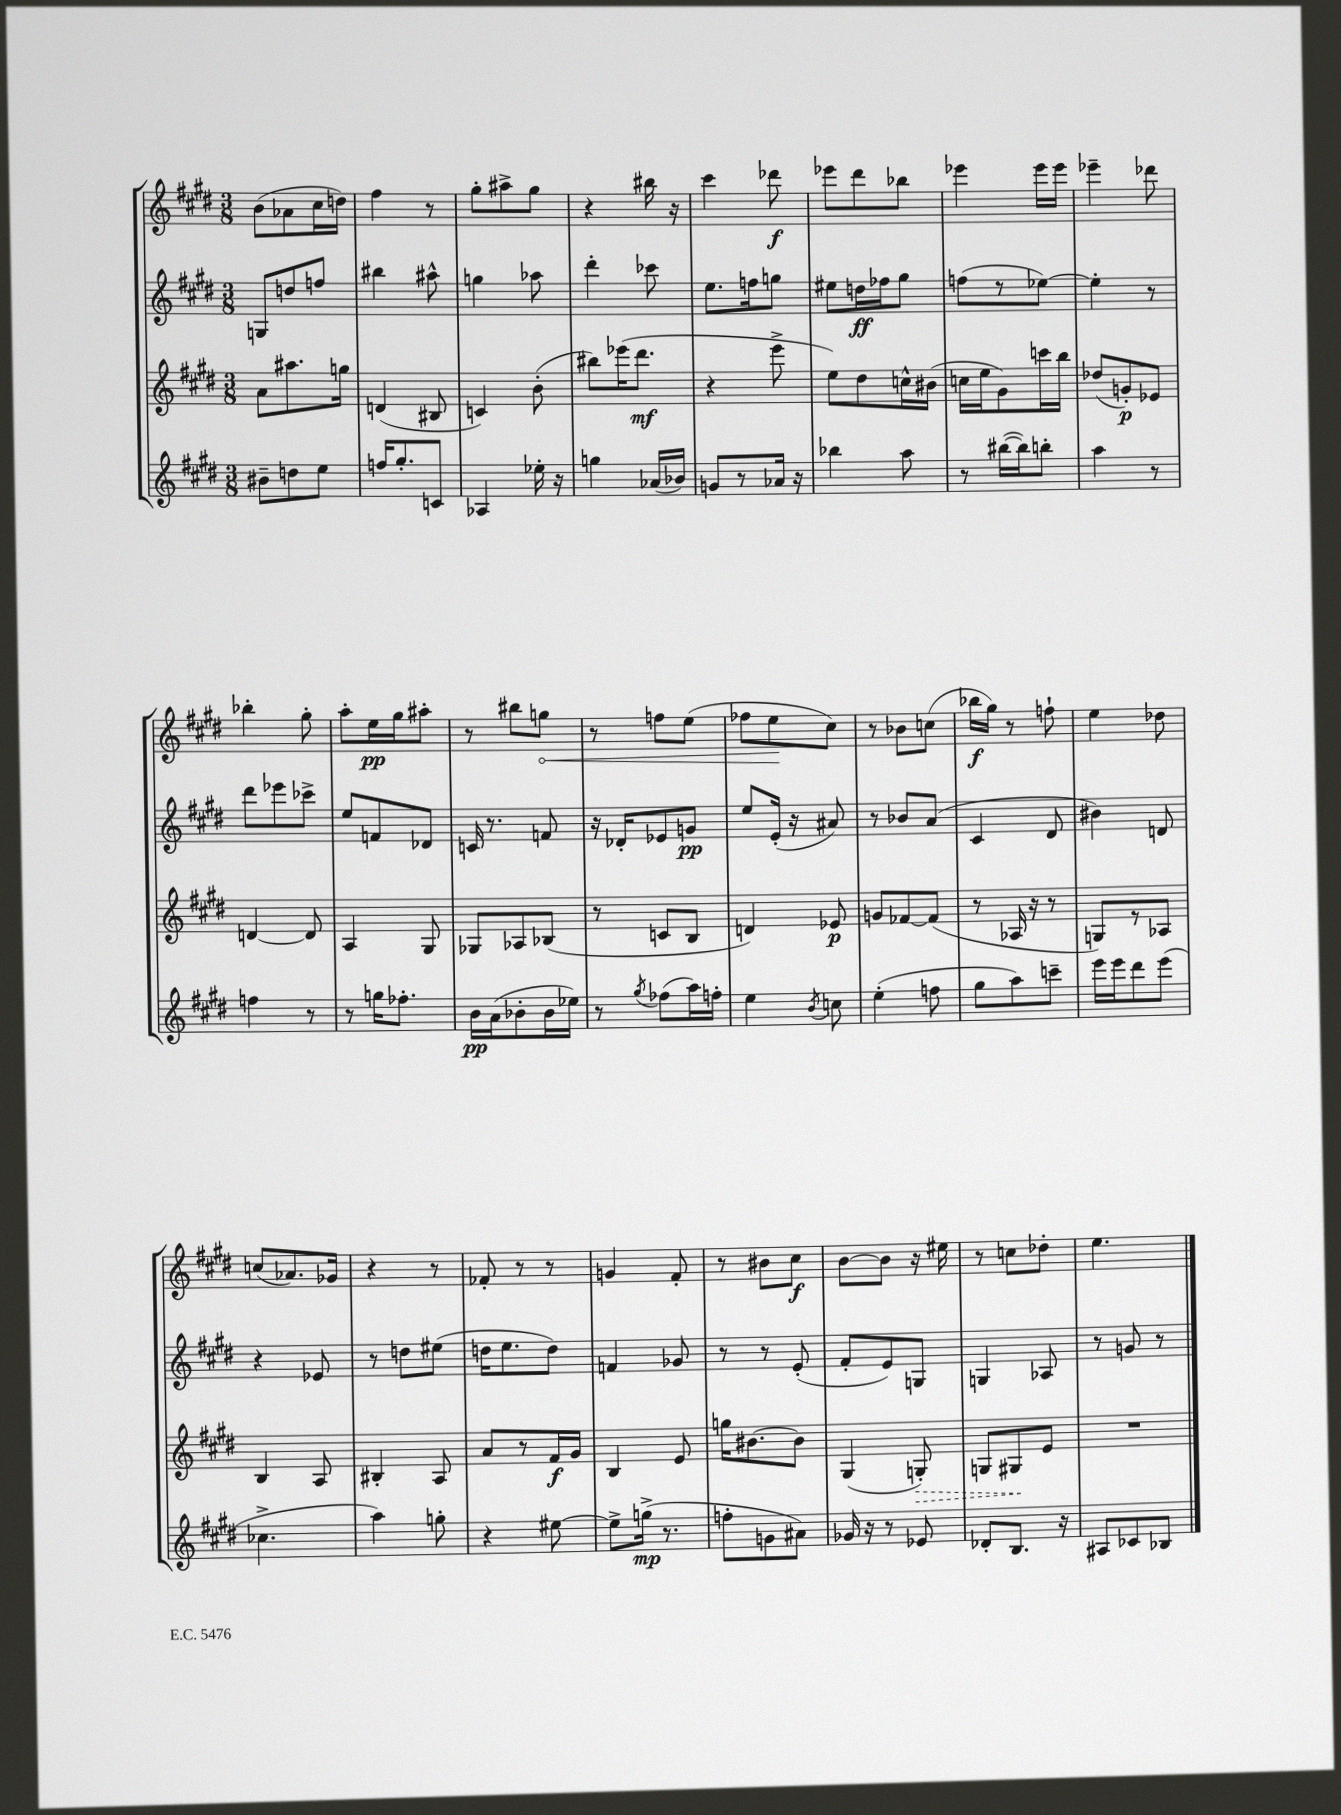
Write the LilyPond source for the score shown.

<<
\new StaffGroup <<
\new Staff = "s0" {
    \clef treble \key e \major \numericTimeSignature \time 3/8
    \autoBeamOff b'8[( aes'8 cis''16 d''16]) |
    fis''4 r8 |
    gis''8[-. ais''8-> gis''8] |
    r4 bis''16 r16 |
    cis'''4 des'''8\f |
    ees'''8[ dis'''8 bes''8] |
    ees'''4 ees'''16[ ees'''16] |
    ees'''4-- des'''8 |
    bes''4-. gis''8-. |
    a''8[-. e''16\pp gis''16 ais''8]-. |
    r8 bis''8[ \once \override Hairpin.circled-tip = ##t g''8]\< |
    r8 f''8[ e''8]( |
    fes''8[ e''8\! cis''8]) |
    r8 bes'8[ c''8]( |
    bes''16[\f gis''16]) r8 f''8-! |
    e''4 des''8 |
    c''8[( aes'8.) ges'16] |
    r4 r8 |
    fes'8-. r8 r8 |
    g'4 fis'8-. |
    r8 bis'8[ cis''8]\f |
    b'8[~ b'8] r16 eis''16 |
    r8 c''8[ des''8]-. |
    e''4. \bar "|." |
}
\new Staff = "s1" {
    \clef treble \key e \major \numericTimeSignature \time 3/8
    \autoBeamOff g8[ d''8 f''8] |
    bis''4 ais''8-^ |
    g''4 aes''8 |
    dis'''4-. ces'''8 |
    e''8.[ f''16 g''8] |
    eis''8[ d''16\ff fes''16 gis''8] |
    f''8[( r8 ees''8]~) |
    ees''4-. r8 |
    dis'''8[ ees'''8 ces'''8]-> |
    e''8[ f'8 des'8] |
    c'16 r8. f'8 |
    r16 des'16[-. ees'8 g'8]\pp |
    e''8[ e'16]-.( r16 ais'8) |
    r8 bes'8[ a'8]( |
    cis'4 dis'8 |
    bis'4) d'8 |
    r4 ees'8 |
    r8 d''8[ eis''8]( |
    d''16[ e''8. d''8]) |
    f'4 ges'8 |
    r8 r8 e'8-.( |
    fis'8[-. e'8) g8] |
    g4 aes8 |
    r8 g'8 r8 \bar "|." |
}
\new Staff = "s2" {
    \clef treble \key e \major \numericTimeSignature \time 3/8
    \autoBeamOff a'8[ ais''8. g''16] |
    d'4( bis8 |
    c'4) b'8-.( |
    bis''8[) ees'''16( dis'''8.]\mf |
    r4 e'''8-> |
    e''8[) dis''8 c''16-^ bis'16]( |
    c''16[ e''16 gis'8) c'''16 b''16] |
    des''8[( g'8-.\p) ees'8] |
    d'4~ d'8 |
    a4 gis8 |
    ges8[ aes8 bes8]( |
    r8 c'8[ b8] |
    d'4) ees'8\p |
    g'8[ fes'8~ fes'8]( |
    r8 aes16 r16 r8 |
    g8[) r8 aes8] |
    b4 a8 |
    bis4-. a8 |
    a'8[ r8 fis'16\f gis'16] |
    b4 e'8 |
    g''16[ bis'8.~ bis'8] |
    gis4( \once \override Hairpin.style = #'dashed-line g8-.\>) |
    g8[ gis8\! e'8] |
    R4. \bar "|." |
}
\new Staff = "s3" {
    \clef treble \key e \major \numericTimeSignature \time 3/8
    \autoBeamOff bis'8[-- d''8 e''8] |
    f''16[ gis''8.-. c'8] |
    aes4 ees''16-. r16 |
    g''4 aes'16[( bes'16]) |
    g'8[ r8 aes'16] r16 |
    bes''4 a''8 |
    r8 bis''16[~( bis''16) b''8]-. |
    a''4 r8 |
    f''4 r8 |
    r8 g''16[ fes''8.]-. |
    b'16[\pp a'16( bes'8-. bes'16 ees''16]) |
    r8 \acciaccatura { gis''8 } fes''8[( a''16) f''16]-. |
    e''4 \acciaccatura { b'8 } c''8 |
    e''4-.( f''8 |
    gis''8[ a''8) c'''8]-- |
    e'''16[ e'''16 dis'''8 e'''8]( |
    ces''4.-> |
    a''4) g''8-. |
    r4 eis''8~ |
    eis''8[-> g''16]->\mp( r8. |
    f''8[-. g'8 ais'8]) |
    ges'16 r16 r8 ees'8 |
    des'8[-. b8.] r16 |
    ais8[ ces'8 bes8] \bar "|." |
}
>>
>>
\layout { \context { \Score \remove "Bar_number_engraver" } }
